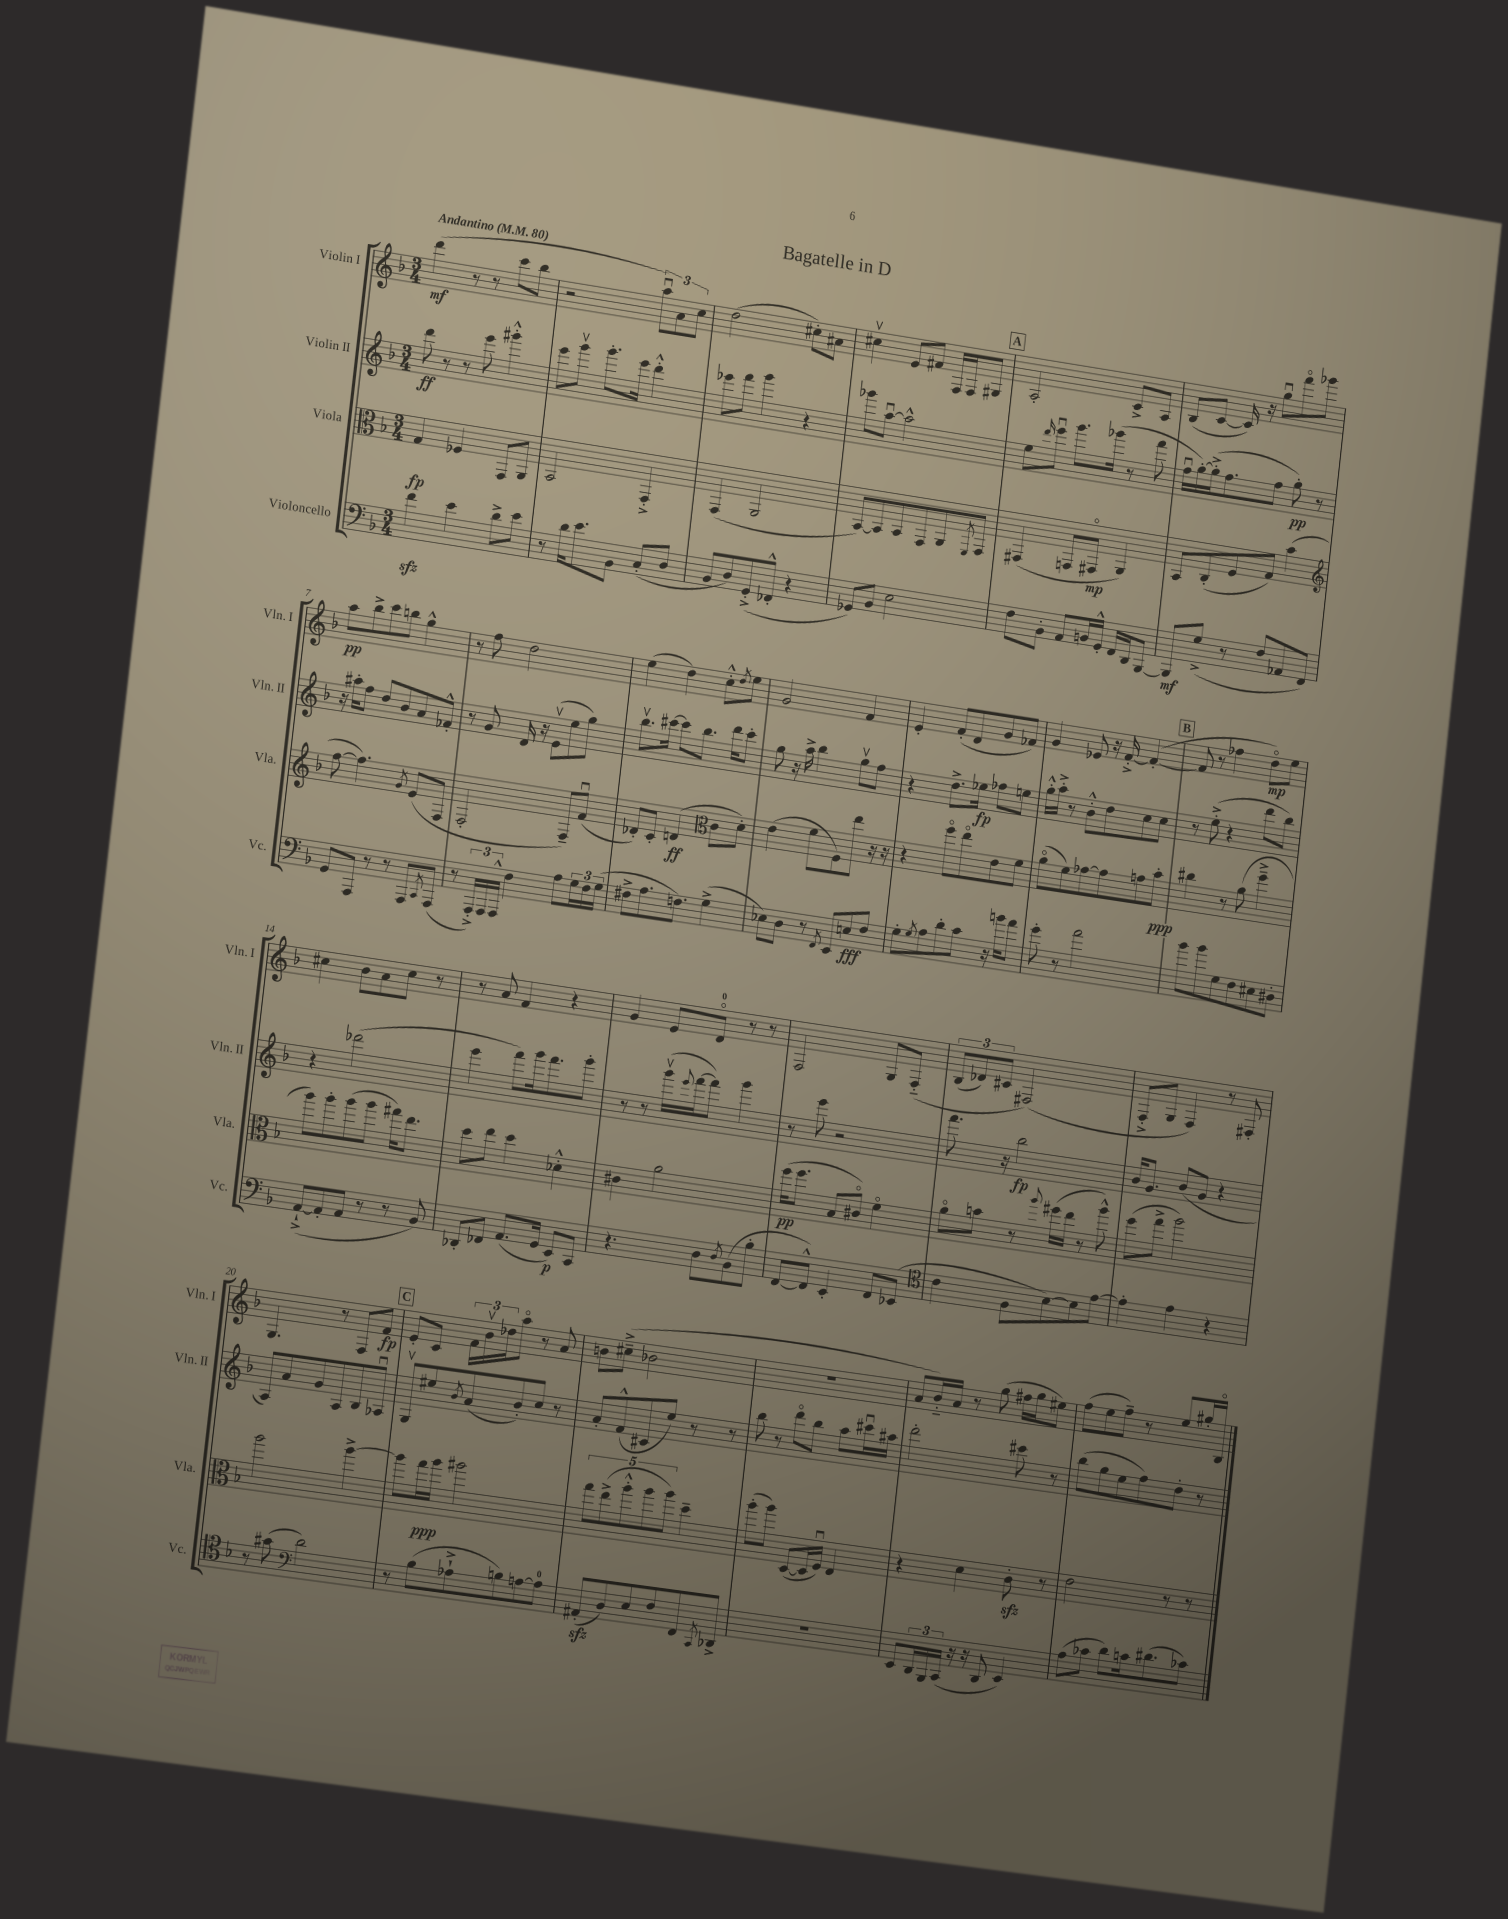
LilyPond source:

\header { title = "Bagatelle in D" }
<<
\new StaffGroup <<
\new Staff = "s0" \with { instrumentName = "Violin I" shortInstrumentName = "Vln. I" } {
    \clef treble \key f \major \numericTimeSignature \time 3/4 \tempo "Andantino" 4 = 80
    d'''4\mf( r8 r8 c'''8 bes''8 |
    r2 \tuplet 3/2 { a''8\downbow) a'8 c''8 } |
    d''2( cis''8-.) ais'8 |
    cis''4\upbow e'8 fis'8 f16 f16 gis8 |
    \mark \markup { \box "A" } a2-. c'8-> a8 |
    bes8( c'8~ c'16) r16 g''8\downbow f'''8\flageolet ges'''8 |
    a''8\pp bes''8-> c'''8 b''8 g''4-^ |
    r8 f''8 d''2 |
    e''4( d''4) c''8-.-^ \acciaccatura { d''8 } e''8 |
    g'2 f'4 |
    e'4-. f'8-.( d'8 g'8 fes'8) |
    g'4 ees'8 r16 f'16~-.-> f'4~-.( |
    \mark \markup { \box "B" } f'8 r8 fes''4 d''8\flageolet\mp) e''8 |
    cis''4 bes'8 a'8 cis''8 r8 |
    r8 a'8 f'4 r4 |
    g'4 e'8 d'8-0\flageolet r8 r8 |
    f2 g8 f8-_\( |
    \tuplet 3/2 { bes8( des'8) cis'8 } fis2(\) |
    f8-.-> g8 f4) r8 fis8-. |
    g4. r8 f8 f'8\fp |
    \mark \markup { \box "C" } e'8-. c'8 \tuplet 3/2 { f'16 bes'16\upbow des''16 } a''8\flageolet r8 a'8 |
    b'8 cis''8--->( bes'2 |
    R2. |
    a'8 bes'16-_) a'16 r8 g''8( fis''16 g''16 eis''8) |
    f''8( e''8 f''8--) r8 e''8 gis''16-. bes16\flageolet \bar "|." |
}
\new Staff = "s1" \with { instrumentName = "Violin II" shortInstrumentName = "Vln. II" } {
    \clef treble \key f \major \numericTimeSignature \time 3/4
    d'''8\ff r8 r8 e'''8 gis'''4-.-^ |
    e'''8 g'''8\upbow g'''8.-. e'''16 d'''4-.-^ |
    ees'''8 f'''8 g'''4 r4 |
    ges'''8 a''8~\downbow a''2-^ |
    \mark \markup { \box "A" } e''8 \grace { d'''16 } e'''8\downbow g'''8. ges'''16( r8 f'''8 |
    f''16\downbow g''16~-.) g''16-.->( f''8. f''8 g''8-.\pp) r8 |
    r16 ais''16-. f''8 d''8 bes'8 a'8 fes'8-.-^ |
    r8 g'8 d'16 r16 e'8\upbow( e''8 g''8) |
    bes''8.\upbow cis'''16~ cis'''8 bes''8. d'''16 cis'''8-. |
    g''8 r16 a''16-> bes''4 g''8\upbow f''8 |
    r4 d''8.-> ees''16\fp fes''8 e''8 |
    g''16-.-^ a''16-.-> r8 bes'8-.-^ d''8 c''8 c''8 |
    \mark \markup { \box "B" } r8 e''8-.->( r4 d'''8 bes''8) |
    r4 des'''2( |
    e'''4 f'''8) g'''16 f'''8. g'''8-. |
    r8 r8 g'''16\upbow( \appoggiatura { e'''8 } f'''16~ f'''8) g'''4 |
    r8 e'''8 r2 |
    f'''8. r16 bes''2\fp |
    bes'16 g'8. bes'8( g'8 r4 |
    a8) a'8 g'8 a8 bes8 aes8\downbow |
    \mark \markup { \box "C" } g8\upbow eis''8 \acciaccatura { bes'8 } a'8( bes'8-.) c''8 r8 |
    a'8-. f'8-^( cis'8 e''8) r8 r8 |
    bes''8 r8 d'''8\flageolet bes''8 a''8 cis'''16\downbow ais''16 |
    d'''2-. cis'''8 r8 |
    bes''8( g''8 e''8 f''8) d''8-. r8 \bar "|." |
}
\new Staff = "s2" \with { instrumentName = "Viola" shortInstrumentName = "Vla." } {
    \clef alto \key f \major \numericTimeSignature \time 3/4
    g4\fp fes4 g,8 a,8 |
    bes,2 g,4-.-> |
    g,4( a,2 |
    bes,8~) bes,8 bes,8 g,8 a,8 \acciaccatura { f,8 } g,8 |
    \mark \markup { \box "A" } gis,4( g,8 gis,8\flageolet\mp a,4) |
    bes,8 c8-.( f8 g8) bes'4( |
    \clef treble f''8~ f''4.) \acciaccatura { g'8 } e'8( f8 |
    f2-. f8--) f'8\downbow( |
    des'8-.) c'8-. d'4\ff( \clef alto c'8 d'8-.) |
    e'4( f'8 f8) e''8 r16 r16 |
    r4 f''8\flageolet e''8\flageolet e'8 f'8 |
    a'8\flageolet( f'8) ges'8~ ges'8 g'8 bes'8-.\ppp |
    \mark \markup { \box "B" } cis''4 r8 a'8( f''4---> |
    a''8) a''8-. a''8( a''8 gis''16) e''8. |
    d''8 e''8 d''4 des'4-.-^ |
    cis'4 a'2 |
    f''16\pp( f''8. bes8 cis'8\flageolet) f'4\flageolet |
    a'8\flageolet b'8 r8 \appoggiatura { a''8 } fis''16( e''16 r8 a''8-^) |
    f''8( g''8-> a''2) |
    a''2 a''4~-> |
    \mark \markup { \box "C" } a''8 g''16\ppp a''16 ais''2 |
    \tuplet 5/4 { g''8 e''8->( a''8-.-^ a''8 a''8) } d''4-- |
    a''8-.( a''8) d8~( d16 f16\downbow) e4 |
    r4 d'4 c'8-.\sfz r8 |
    e'2 r8 r8 \bar "|." |
}
\new Staff = "s3" \with { instrumentName = "Violoncello" shortInstrumentName = "Vc." } {
    \clef bass \key f \major \numericTimeSignature \time 3/4
    f'4\sfz e'4 d'8-> e'8 |
    r8 d'16 e'8. bes,8 c8-.( d8 |
    bes,8 d8) g,8-.->( fes,8-.-^ r4 |
    ges,8) bes,8 e2 |
    \mark \markup { \box "A" } f8 bes,8-. a,8 b,16 g,16-.-^ f,16 d,16 bes,,8~ |
    bes,,8\mf g8->( r8 f8 aes,8 f,8) |
    g,8 a,,8 r8 r8 a,,8 \acciaccatura { c,8 } a,,8( |
    r8 \tuplet 3/2 { a,,16-.->) a,,16 a,,16-^ } f4 a8 \tuplet 3/2 { g16 f16 g16( } |
    fis8-> a8. f8.) g4->( |
    ees8) d8 r8 \acciaccatura { f,8 } e,8 e8\fff f8 |
    g8-. \acciaccatura { g8 } a8 d'8-. c'8 r16 b'16 a'8 |
    g'8-. r8 a'2 |
    \mark \markup { \box "B" } bes'8 bes'8 g8 f8 eis8 dis8-. |
    a,8~-!->( a,8-. a,8 r8 r8 bes,8) |
    des,8-. fes,8 a,8.( g,16 e,8\p) c,8 |
    r4. d8 \acciaccatura { d8 } bes,8( bes8-. |
    f,8~ f,8-^) e,4-. f,8 ees,8( |
    \clef tenor c'4 f8 bes8~) bes8 e'8~ |
    e'4-. e'4 r4 |
    r8 gis'8( \clef bass d'2) |
    \mark \markup { \box "C" } r8 bes8( aes8-!-> b8) a8~ a8-0 |
    ais,8-.\sfz( d8) e8 f8 f,8 \acciaccatura { c,8 } des,8-> |
    R2. |
    e,8 \tuplet 3/2 { d,16 bes,,16 c,16( } r16 r16 d,8 e,4) |
    a8( ces'8 d'8) c'16 dis'8.( ces'8) \bar "|." |
}
>>
>>
